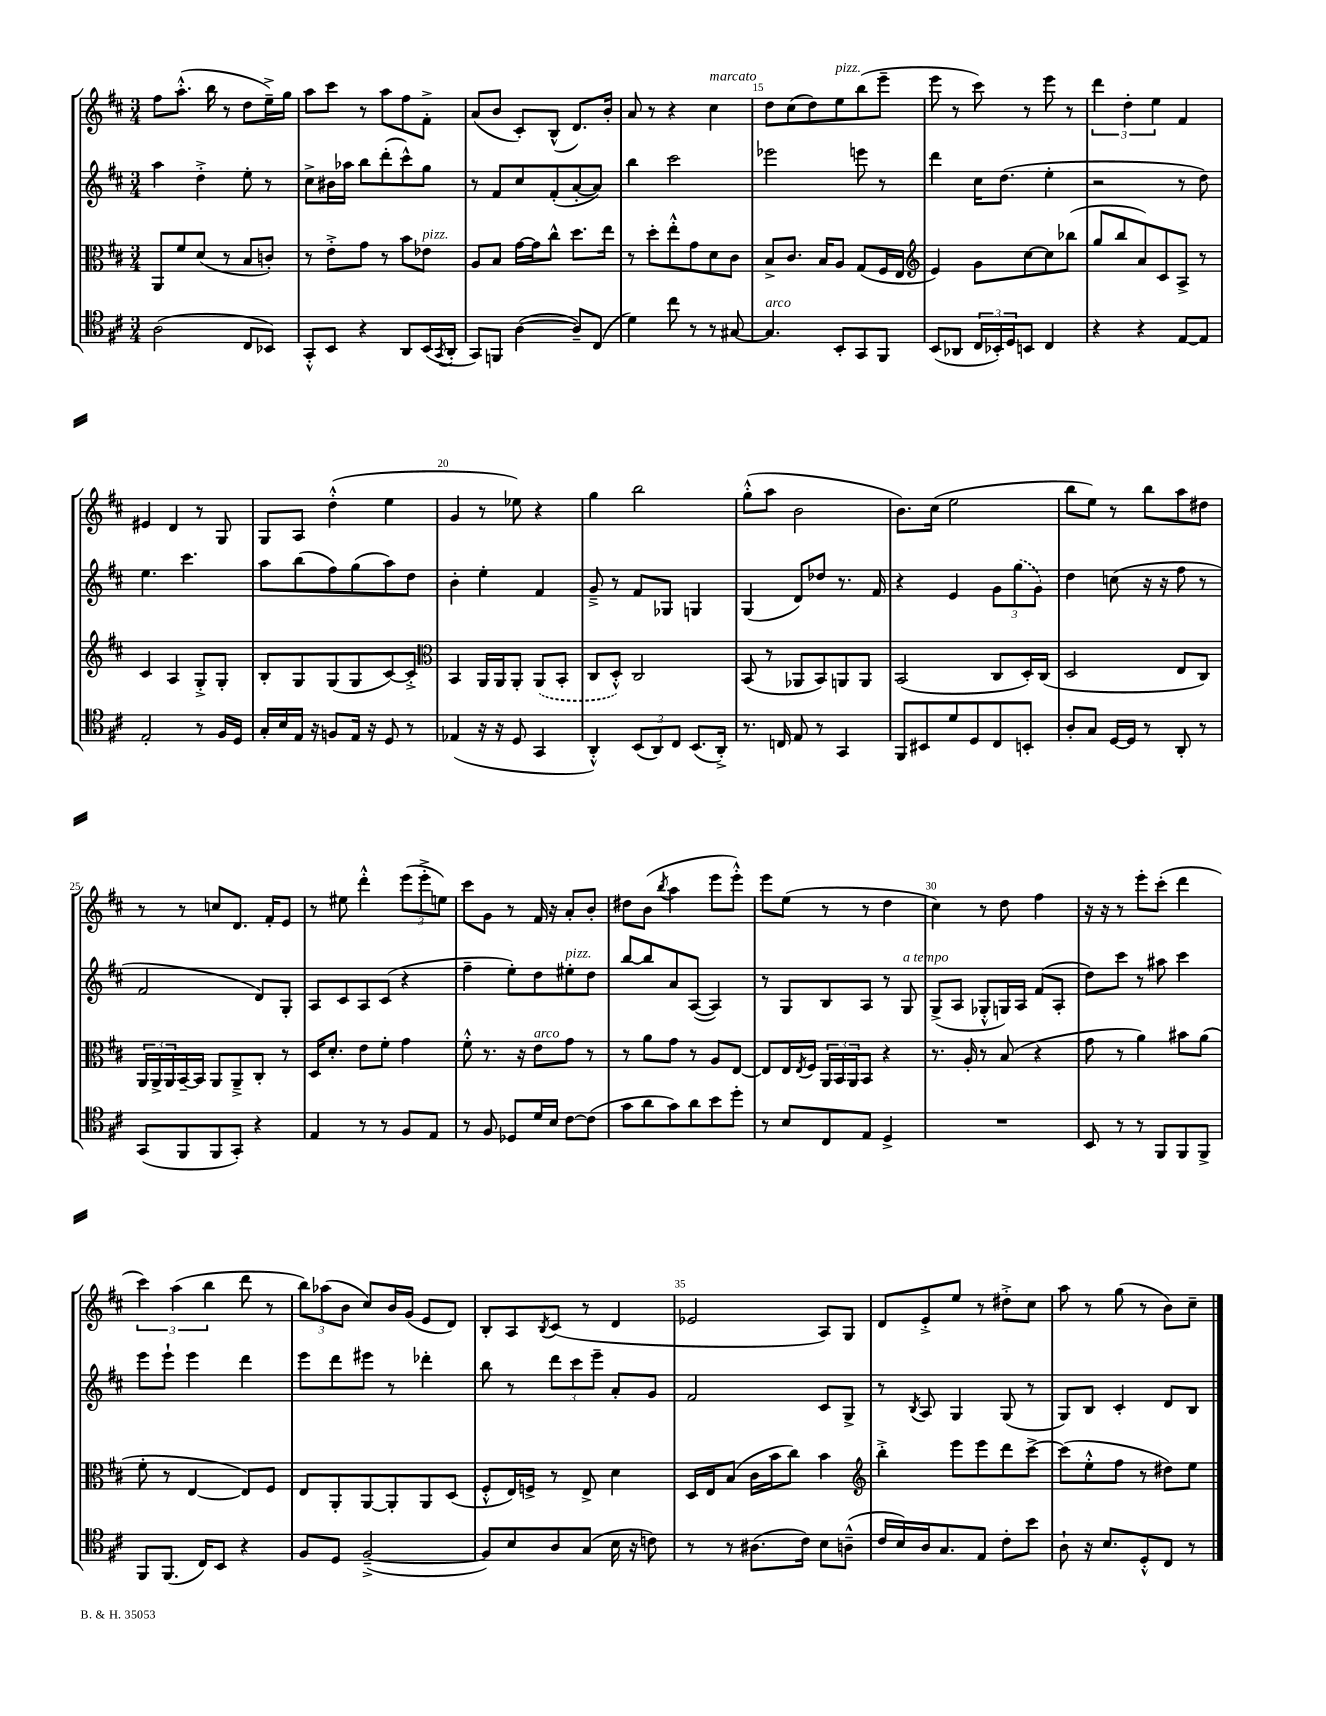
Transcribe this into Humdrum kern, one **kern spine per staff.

**kern	**kern	**kern	**kern
*staff4	*staff3	*staff2	*staff1
*clefC4	*clefC3	*clefG2	*clefG2
*k[f#c#]	*k[f#c#]	*k[f#c#]	*k[f#c#]
*M3/4	*M3/4	*M3/4	*M3/4
(2A\	8AA/L	4aa\	8ff#\L
.	8f#/	.	(8.aa'^^\J
.	(8d/J	4dd'^\	.
.	.	.	16bb\
.	8r	.	8r
8C#/L	8B/L	8ee'\	8dd\L
8BB-/J)	8c'/J)	8r	16ee~^\L)
.	.	.	16gg\JJ
=	=	=	=
8GG'^^/L	8r	8cc#^\L	8aa\L
8BB/J	8e'^\L	16b#\L	8ccc#\J
.	.	16aa-\JJ	.
4r	8g\J	8bb\L	8r
.	8r	(8ddd'\	8aa\L
8AA/L	8b\L	8ccc#^^\)	8ff#\
(16BB/L	8e-\J	8gg\J	8f#'^\J
8qGG/	.	.	.
16AA'/JJ	.	.	.
=	=	=	=
8GG/L)	8A/L	8r	(8a/L
8FF/J	8B/J	8f#/L	8b/J
([4A\	[16g\LL	8cc#/	8c#'/L)
.	16g\]J	.	.
.	8cc#^^\J	(8f#'/	(8B^^/J
8A~/]L)	8.dd\L	[8a'/	8.d/L)
(8C#/J	.	8a/]J)	.
.	16ee\Jk	.	16b'/Jk
=	=	=	=
4d\)	8r	4bb\	8a/
.	8dd'\L	.	8r
8cc#\	8ee'^^\	2ccc#\	4r
8r	8g\	.	.
8r	8d\	.	4cc#\
[8G#/	8c#\J	.	.
=	=	=	=
4.G#/]	8B^/L	2eee-\	8dd\L
.	8.c#/J	.	(8cc#\
.	.	.	8dd\)
.	16B/LK	.	.
8BB'/L	8A/J	.	8ee\
8GG/	(8G/L	8eee\	(8bb\
8FF#/J	16F#/L	8r	8eee~\J
.	16E/JJ	.	.
=	=	=	=
*	*clefG2	*	*
(8BB/L	4e/)	4ddd\	8eee\
8AA-/J	.	.	8r
24C#/LL	8g\L	16cc#\LK	8ccc#\)
24BB-'/)	.	.	.
.	.	(8.dd\J	.
24D/J	.	.	.
8BB/J	[8cc#\	.	8r
4C#/	8cc#\]	4ee'\	8eee\
.	(8bb-\J	.	8r
=	=	=	=
4r	8gg/L	2r	6ddd\
.	8bb/	.	.
.	.	.	6dd'\
4r	8a/)	.	.
.	.	.	6ee\
.	8c#/	.	.
[8E/L	8A^/J	8r	4f#/
8E/]J	8r	8dd\)	.
=	=	=	=
2E'/	4c#/	4.ee\	4e#/
.	4A/	.	4d/
.	.	4.ccc#\	.
8r	8G'^/L	.	8r
16F#/LL	8G'/J	.	8G/
16D/JJ	.	.	.
=	=	=	=
16G'/LL	8B'/L	8aa\L	8G/L
16B/	.	.	.
16E/JJ	8G/	(8bb\	8A/J
16r	.	.	.
8F/L	(8G/	8ff#\)	(4dd'^^\
16E/Jk	8G/	(8gg\	.
16r	.	.	.
8D/	[8c#/)	8aa\)	4ee\
8r	8c#'^/]J	8dd\J	.
=	=	=	=
*	*clefC3	*	*
(4E-/	4BB/	4b'\	4g/
16r	16AA/LL	4ee'\	8r
16r	16AA/J	.	.
8D/	8AA'/J	.	8ee-\)
4GG/	(8AA/L	4f#/	4r
.	8BB'/J	.	.
=	=	=	=
4AA'^^/)	8C#/L	8g~^/	4gg\
.	8D'^^/J)	8r	.
(12BB/L	2C#/	8f#/L	2bb\
12AA/)	.	.	.
.	.	8G-/J	.
12C#/J	.	.	.
(8.BB/L	.	4G/	.
16AA'^/Jk)	.	.	.
=	=	=	=
8.r	(8BB/	(4G/	(8gg'^^\L
.	8r	.	8aa\J
16C/	.	.	.
8E/	8AA-/L	8d/L)	2b\
8r	8BB/)	8dd-/J	.
4GG/	8AA/	8.r	.
.	8AA/J	.	.
.	.	16f#/	.
=	=	=	=
8FF#/L	(2BB/	4r	8.b\L)
8BB#/	.	.	.
.	.	.	(16cc#\Jk
8d/	.	4e/	2ee\
8D/	.	.	.
8C#/	8C#/L	12g\L	.
.	.	(12gg\	.
8BB'/J	16D'/L)	.	.
.	.	12g\J)	.
.	(16C#/JJ	.	.
=	=	=	=
8A'/L	2D/	4dd\	8bb\L
8G/J	.	.	8ee\J)
[16D/LL	.	(8cc\	8r
16D/]JJ	.	.	.
8r	.	16r	8bb\L
.	.	16r	.
8AA'/	8E/L	8ff#\	8aa\
8r	8C#/J)	8r	8dd#\J
=	=	=	=
(8GG/L	24AA/LL	2f#/	8r
.	24AA^/	.	.
.	24AA/	.	.
8FF#/	[16BB~/	.	8r
.	16BB/]JJ	.	.
8FF#/	8AA/L	.	8cc/L
8GG'/J)	8AA~^/	.	8.d/J
4r	8C#'/J	8d/L)	.
.	.	.	16f#'/LK
.	8r	8G'/J	8e/J
=	=	=	=
4E/	16D/LK	8A/L	8r
.	8.d'/J	.	.
.	.	8c#/	8ee#\
8r	8e\L	8A/	4ddd'^^\
8r	8f#'\J	(8c#/J	.
8F#/L	4g\	4r	(12eee\L
.	.	.	12eee'^\
8E/J	.	.	.
.	.	.	12ee\J)
=	=	=	=
8r	8f#'^^\	4ff#~\	8ccc#\L
8F#/	8.r	.	8g\J
8D-/L	.	8ee'\L)	8r
.	16r	.	.
16d/L	8e\L	8dd\	16f#/
16B/JJ	.	.	16r
[8c#\L	8g\J	8ee#'\	8a'/L
(8c#\]J	8r	8dd\J	8b'/J
=	=	=	=
8g\L	8r	[8bb/L	8dd#\L
8a\	8a\L	8bb/]	(8b\J
.	.	.	8qbb/
8g\)	8g\J	8a/	4aa\
8a\	8r	([8A/J	.
8b\	8A/L	4A/])	8eee\L
8dd'\J	[8E/J	.	8eee'^^\J)
=	=	=	=
8r	8E/]L	8r	8eee\L
8B/L	16E/L	8G/L	(8ee\J
.	8qE/	.	.
.	16F#/JJ	.	.
8C#/	24AA/LL	8B/	8r
.	24BB/	.	.
.	24AA/J	.	.
8E/J	8BB/J	8A/J	8r
4D^/	4r	8r	4dd\
.	.	8G/	.
=	=	=	=
2.r	8.r	(8G^/L	4cc#\)
.	.	8A/J	.
.	16A'/	.	.
.	8r	8G-'^^/L	8r
.	(8B/	16G/L)	8dd\
.	.	16A/JJ	.
.	4r	(8f#/L	4ff#\
.	.	8A'/J	.
=	=	=	=
8BB/	8g\	8dd\L)	16r
.	.	.	16r
8r	8r	8ccc#\J	8r
8r	4a\)	8r	8eee'\L
8FF#/L	.	8aa#\	(8ccc#'\J
8FF#/	8b#\L	4ccc#\	4ddd\
8FF#^/J	(8a\J	.	.
=	=	=	=
8FF#/L	8f#'\	8eee\L	6ccc#\)
(8.FF#/J	8r	8eee`\J	.
.	.	.	(6aa\
.	[4E/	4eee\	.
16C#/LK)	.	.	.
.	.	.	6bb\
8BB/J	.	.	.
4r	8E/]L)	4ddd\	8ddd\
.	8F#/J	.	8r
=	=	=	=
8F#/L	8E/L	8eee\L	12bb\L)
.	.	.	(12aa-\
8D/J	8AA'/	8ddd\	.
.	.	.	12b\J
([2F#~^/	[8AA/	8eee#\J	8cc#/L)
.	8AA'/]	8r	16b/L
.	.	.	(16g/JJ
.	8AA/	4ddd-'\	8e/L
.	(8D/J	.	8d/J)
=	=	=	=
8F#/]L)	8F#'^^/L	8bb\	8B'/L
8B/	16E/L)	8r	8A/
.	16F^/JJ	.	.
.	.	.	8qB/
8A/	8r	12ddd\L	(8c#/J
.	.	12ccc#\	.
(8G/J	8E^/	.	8r
.	.	12eee~\J	.
16B\	4d\	8a'/L	4d/
16r	.	.	.
8c\)	.	8g/J	.
=	=	=	=
8r	16D/LL	2f#/	2e-/
.	16E/J	.	.
8r	(8B/J	.	.
(8.A#\L	16c#\LL	.	.
.	16b\J	.	.
.	8cc#\J)	.	.
16c#\Jk)	.	.	.
8B\L	4b\	8c#/L	8A/L)
(8A~^^\J	.	8G^/J	8G/J
=	=	=	=
*	*clefG2	*	*
16c#/LL	4bb'^\	8r	8d/L
16B/)	.	.	.
.	.	8qB/	.
16A/J	.	8A/	8e'^/
8.G/	.	.	.
.	8eee\L	4G/	8ee/J
8E/J	8eee\	.	8r
8c#'\L	8ddd\	(8G/	8dd#'^\L
8b\J	[8ccc#^\J	8r	8cc#\J
=	=	=	=
8A`\	(8ccc#\]L	8G/L)	8aa\
16r	8ee'^^\	8B/J	8r
8.B/L	.	.	.
.	8ff#\J	4c#'/	(8gg\
8D'^^/	8r	.	8r
8C#/J	8dd#\L)	8d/L	8b\L)
8r	8ee\J	8B/J	8cc#~\J
==	==	==	==
*-	*-	*-	*-
